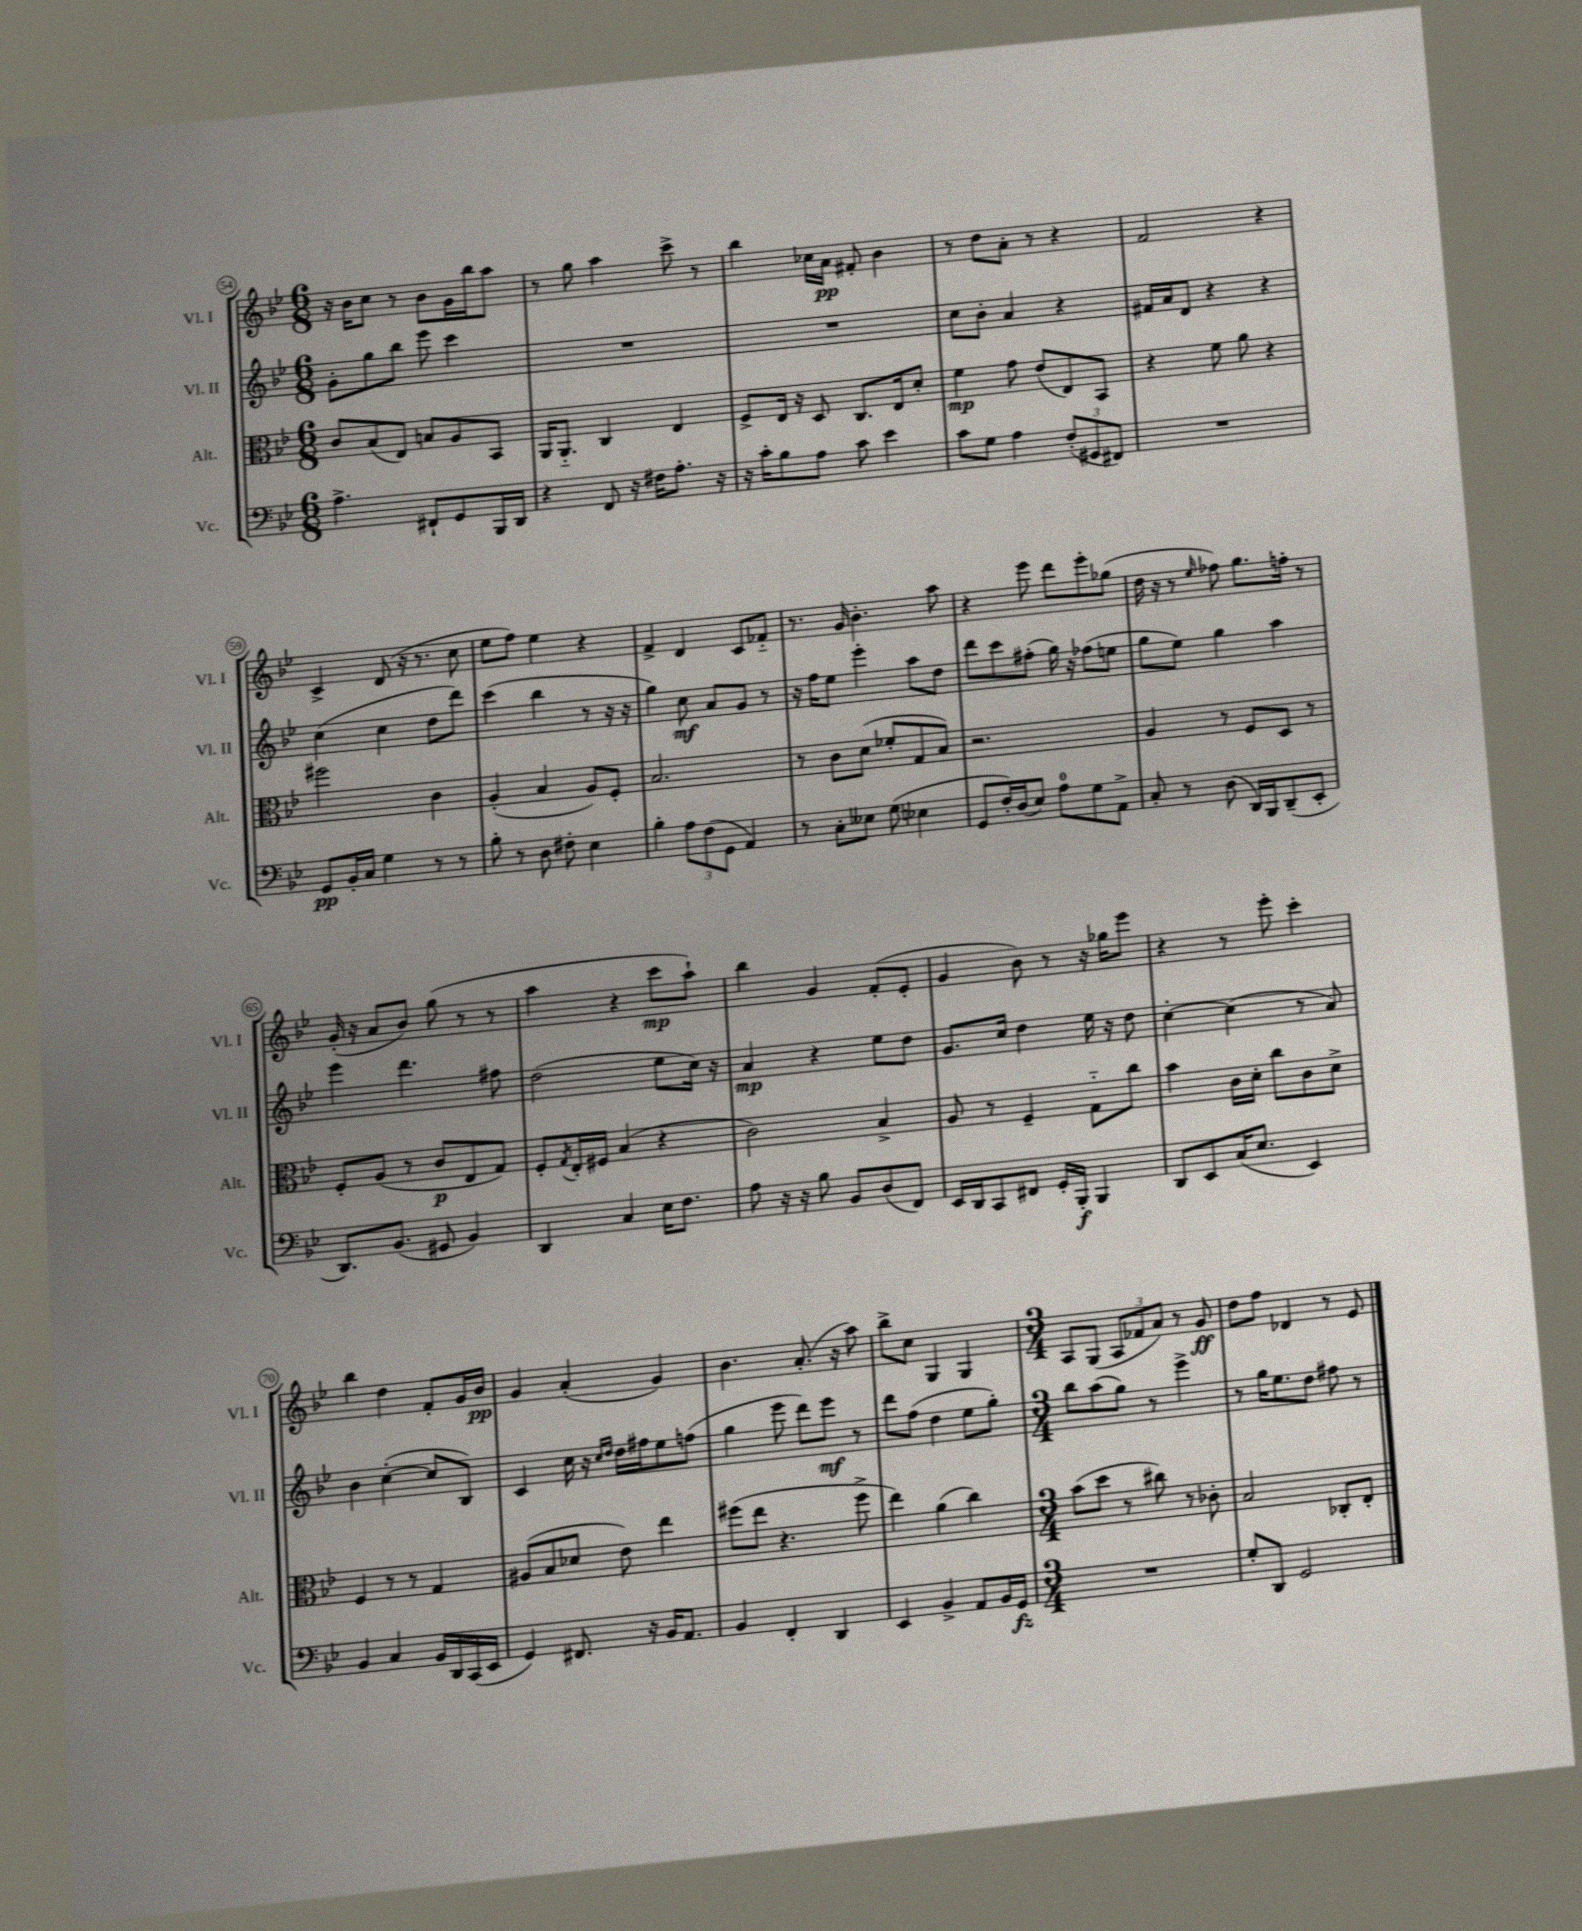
<<
\new StaffGroup <<
\new Staff = "s0" \with { instrumentName = "Vl. I" shortInstrumentName = "Vl. I" } {
    \clef treble \key bes \major \numericTimeSignature \time 6/8
    r16 bes'16 c''8 r8 bes'8 g'16 bes''16 a''8 |
    r8 g''8 a''4 c'''8-> r8 |
    bes''4 ces''16 a'16\pp fis'8-. bes'4 |
    r8 d''8 a'8-. r8 r4 |
    f'2 r4 |
    c'4-> d'8( r16 r8. c''8 |
    ees''8 f''8) ees''4 r4 |
    f'4-> d'4 c'8 fes'8-_ |
    r8. g'16 bes'4.-. a''8 |
    r4 ees'''8 d'''8 ees'''8-. ges''8( |
    d''16 r16 r8 \grace { ees''16 } fes''8) g''8. f''16-. r8 |
    g'16-.( r16 a'8 bes'8) g''8( r8 r8 |
    a''4 r4 c'''8\mp a''8-!) |
    bes''4 g'4 f'8-.( ees'8-. |
    g'4 bes'8) r8 r16 ges''16 ees'''8 |
    r4 r8 ees'''8-. c'''4-. |
    bes''4 d''4 f'8-. g'16 bes'16\pp |
    g'4 a'4-.( g'4) |
    bes'4. a'8.-.( r16 a''8) |
    bes''8-> c''8 g4 g4 |
    \numericTimeSignature \time 3/4 a8 g8( \tuplet 3/2 { a8 fes'8 a'8) } r8 g'8\ff |
    d''8 f''8 des'4 r8 ees'8 \bar "|." |
}
\new Staff = "s1" \with { instrumentName = "Vl. II" shortInstrumentName = "Vl. II" } {
    \clef treble \key bes \major \numericTimeSignature \time 6/8
    g'8-. g''8 bes''8 ees'''8 c'''4 |
    R2. |
    R2. |
    c''8 bes'8-. a'4 r4 |
    fis'16 a'16 d'8 r4 r4 |
    c''4( c''4 d''8 d'''8) |
    c'''4( bes''4 r8 r16 r16 |
    g''4) c''8\mf a'8 g'8 r8 |
    r16 f''16 ees''8 ees'''4-. a''8 d''8 |
    d'''8 c'''8 fis''8-.( g''16) r16 fes''8( e''8 |
    g''8 ees''8) g''4 a''4 |
    ees'''4 d'''4. fis''8 |
    d''2( ees''8 c''16) r16 |
    a'4\mp r4 ees''8 d''8 |
    g'8. c''16 d''4 ees''16 r16 d''8 |
    c''4~-. c''4( r8 a'8) |
    bes'4 c''4~-.( c''8 bes8) |
    c'4 c''16 r16 \grace { c''16 d''16 } d''16 fis''16 ees''8 f''8( |
    g''4 ees'''8 d'''8) ees'''8\mf r8 |
    d'''8 f''8( d''4 ees''8 g''8-.) |
    \numericTimeSignature \time 3/4 bes''8 a''8( g''8) r8 ees'''4-> |
    r8 g''16 ees''8. d''8 fis''8 r8 \bar "|." |
}
\new Staff = "s2" \with { instrumentName = "Alt." shortInstrumentName = "Alt." } {
    \clef alto \key bes \major \numericTimeSignature \time 6/8
    c'8 bes8( ees8) b8 a8 bes,8 |
    a,16 a,8.-_ c4 ees4 |
    f8-> ees16 r16 d8 c8. ees16 d'8-. |
    f'4\mp g'8 ees'8( ees8) bes,8 |
    r4 f'8 a'8 r4 |
    fis''2 c'4 |
    a4-.( bes4 a8) f8-. |
    bes2. |
    r8 c'8 d'8( fes'8-. g8 bes8) |
    r2. |
    a4 r8 f8 d8 r8 |
    f8-. a8( r8 c'8\p ees8 g8) |
    f8-. \acciaccatura { g8 } ees16-. fis16 bes4( r4 |
    c'2) bes4-> |
    a8 r8 f4-- g8-_ c''8 |
    bes'4 c'16 d'16-. c''8 c'8 d'8-> |
    f4 r8 r8 g4 |
    ais8( bes8 des'8 ees'8) ees''4 |
    fis''8( ees''8 r4. fis''8-> |
    ees''4) a'4( c''4) |
    \numericTimeSignature \time 3/4 bes'8( d''8 r8 cis''8) r8 ces'8-. |
    bes2 ces8-. ees8-. \bar "|." |
}
\new Staff = "s3" \with { instrumentName = "Vc." shortInstrumentName = "Vc." } {
    \clef bass \key bes \major \numericTimeSignature \time 6/8
    a4.-> fis,8-! g,8 bes,,16 d,16 |
    r4 f,8 r16 fis16 a8.-. r16 |
    r16 c'16-. bes8 a8 c'8 ees'4 |
    c'8 g8 a4 \tuplet 3/2 { f8-.( gis,8 fis,8) } |
    R2. |
    g,8\pp bes,16-. c16 g4 r8 r8 |
    bes8-. r8 d8 fis8-. ees4 |
    bes4-. \tuplet 3/2 { a8 f8( g,8 } a,4) |
    r8 c8-. eeses8 g8( ees4 |
    g,8 f16-.) d16( ees8) a8-0 g8 a,8-> |
    c8-. r8 d8( d,16) bes,,16 d,8--( ees,8-. |
    d,8.) bes,8.( gis,8 bes,4) |
    d,4 c4 ees16 f8. |
    a8 r16 r16 bes8 bes,8 d8( f,8) |
    ees,16 d,16 c,8 fis,8 g,16-. bes,,16-.\f bes,,4 |
    d,8 ees,8 c16( ees8. ees,4) |
    bes,4 c4 bes,16 d,16 c,16( ees,16 |
    g,4) fis,8. r16 bes,16 a,8. |
    bes,4 f,4-. d,4 |
    ees,4 bes,4-> a,8 bes,16 g,16\fz |
    \numericTimeSignature \time 3/4 R2. |
    g8-. d,8 g,2 \bar "|." |
}
>>
>>
\layout { \context { \Score currentBarNumber = #54 \override BarNumber.stencil = #(make-stencil-circler 0.1 0.3 ly:text-interface::print) } }
